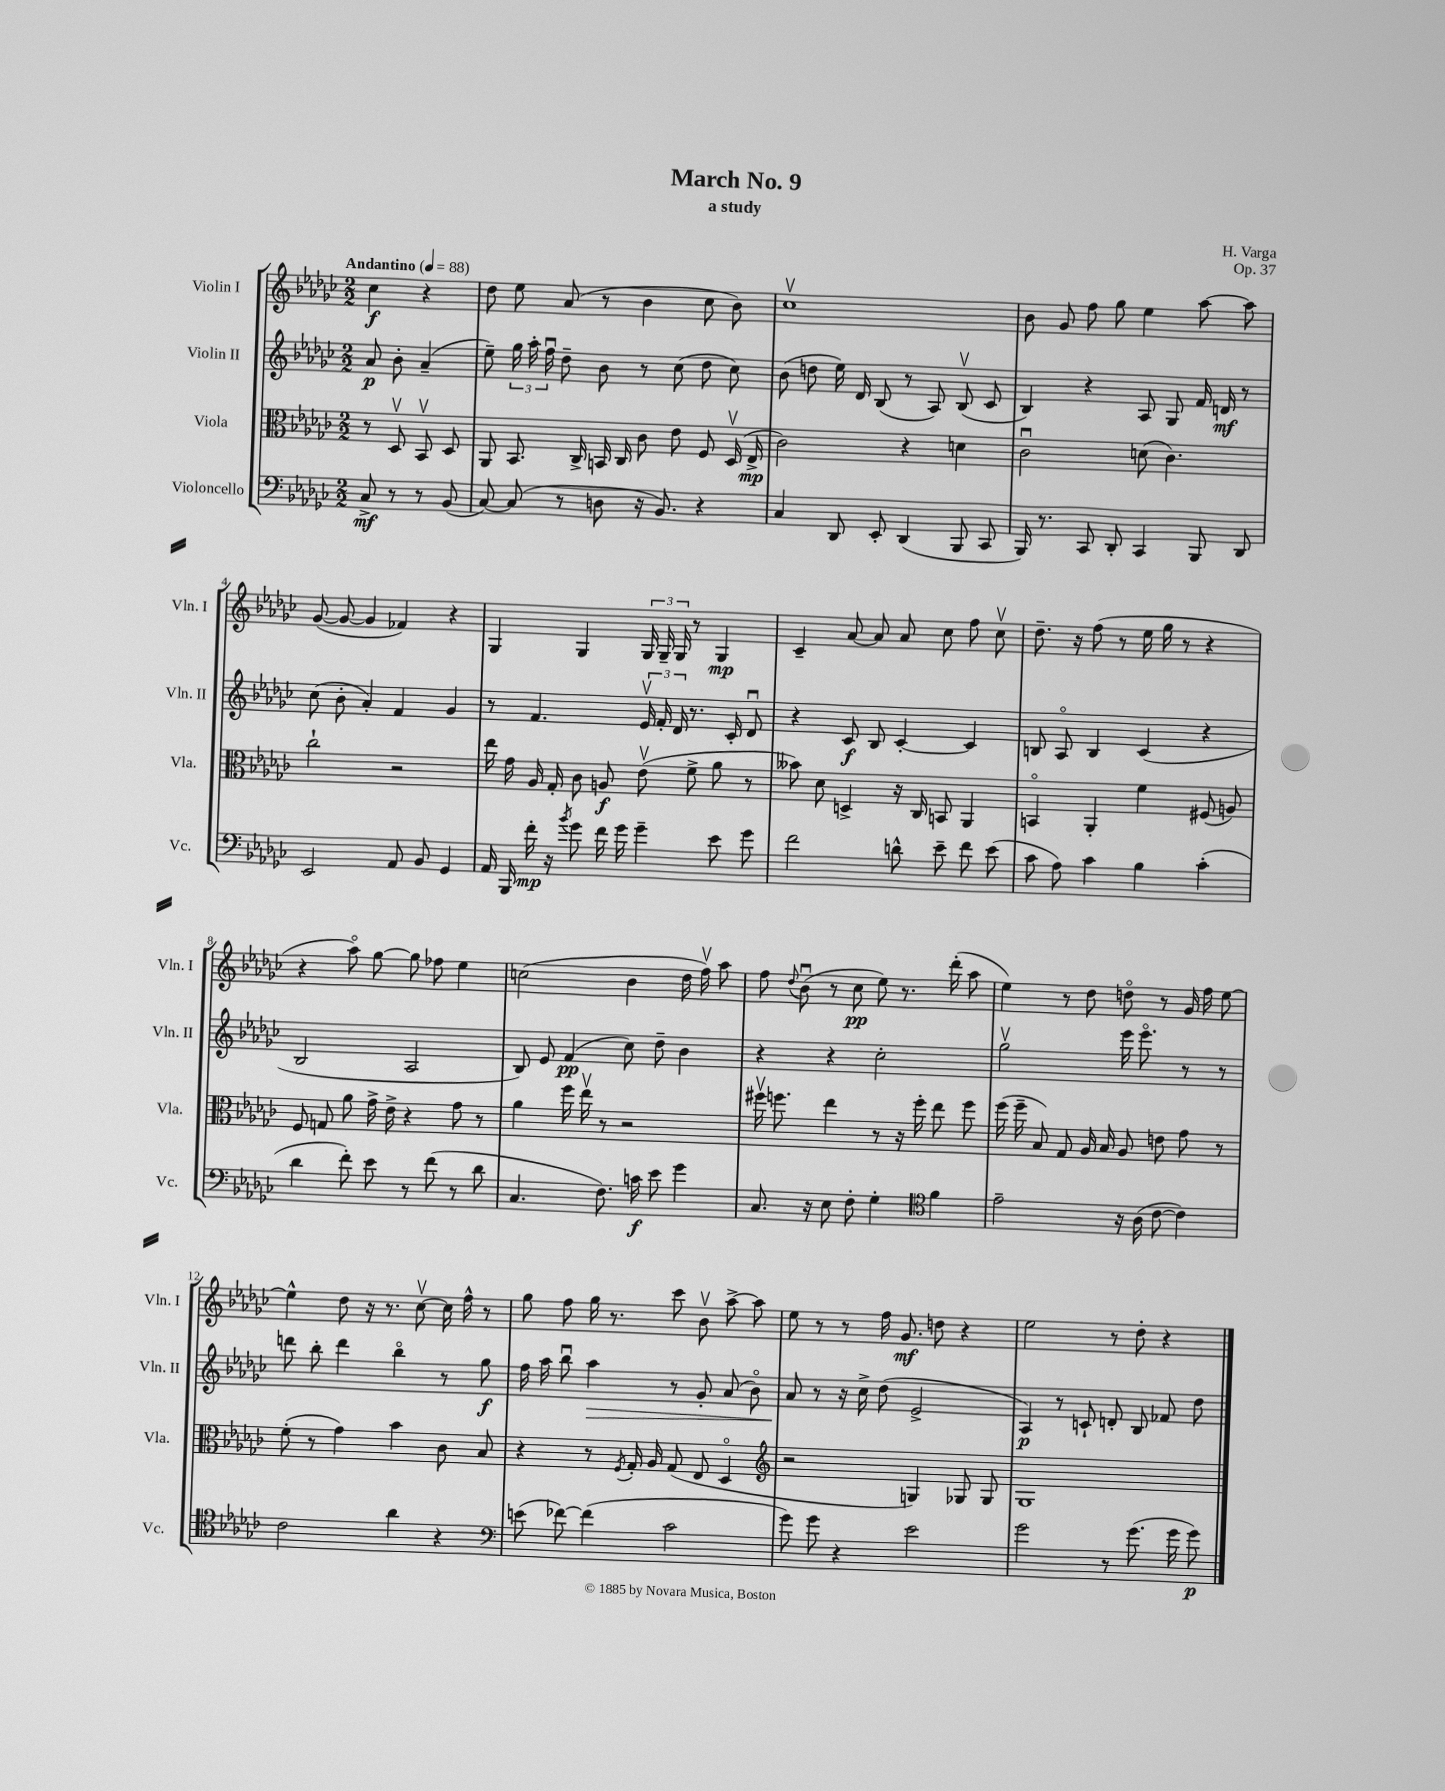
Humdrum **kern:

**kern	**kern	**kern	**kern
*staff4	*staff3	*staff2	*staff1
*clefF4	*clefC3	*clefG2	*clefG2
*k[b-e-a-d-g-c-]	*k[b-e-a-d-g-c-]	*k[b-e-a-d-g-c-]	*k[b-e-a-d-g-c-]
*M2/2	*M2/2	*M2/2	*M2/2
*MM88	*MM88	*MM88	*MM88
8C-^	8r	8a-	4cc-
8r	8D-v	8b-'	.
8r	8BB-v	(4a-~	4r
(8BB-	8D-	.	.
=	=	=	=
[8C-)	8AA-	8ee-~)	8dd-
(8C-]	8.BB-	24gg-	8ee-
.	.	24aa-'	.
.	.	24ffu	.
8r	.	8dd-~	(8a-
.	16C-^	.	.
8D	16BB	8b-	8r
.	16C-	.	.
16r	8c-	8r	4b-
8.BB-)	.	.	.
.	8e-	(8cc-	.
4r	8F	8dd-	8cc-
.	(16D-v	8cc-)	8b-)
.	16E-^	.	.
=	=	=	=
4C-	2c-)	(8b-	1cc-v
.	.	8dd	.
8DD-	.	16ee-)	.
.	.	16d-	.
8EE-'	.	(8B-	.
(4DD-	4r	8r	.
.	.	8A-)	.
8BBB-	4d	(8B-v	.
8CC-	.	8c-	.
=	=	=	=
16BBB-)	2c-u	4B-)	8b-
8.r	.	.	.
.	.	.	8g-
8CC-	.	4r	8ff
8DD-'	.	.	8gg-
4CC-	(8d	8A-	4ee-
.	4.c-)	8G-	.
8BBB-	.	16f	[8aa-
.	.	16d	.
8DD-	.	8r	8aa-]
=	=	=	=
2EE-	2cc-`	(8cc-	([8g-
.	.	8b-'	8g-_
.	.	4a-')	4g-]
8AA-	2r	4f	4f-)
8BB-	.	.	.
4GG-	.	4g-	4r
=	=	=	=
16AA-	16ee-	8r	4G-
16BBB-	16g-	.	.
16f'	16A-	4.f	.
16r	16G-'	.	.
8qb-	.	.	.
8g-	8c-	.	4G-
16f	8A	.	.
16g-	.	.	.
4g-~	(8e-v	24e-v	24G-
.	.	24f'	24G-~
.	.	24d-	24G-
.	8f^	8.r	8r
8e-	8a-	.	4G-
.	.	16c-'	.
8g-	8r	8d-u	.
=	=	=	=
2f	8b--)	4r	4c-~
.	8d-	.	.
.	4D^	8c-	[8a-
.	.	8B-	8a-]
8d^^	16r	[4c-'	8a-
.	16C-	.	.
8e-~	8BB	.	8cc-
8f	4AA-	4c-]	8ff
(8e-	.	.	8cc-v
=	=	=	=
8c-	4BBo	8B	8.dd-~
8A-)	.	8A-o	.
.	.	.	16r
4c-	4AA-'	4B	(8ff
.	.	.	8r
4B-	4f	(4c-	16ee-
.	.	.	16gg-
.	.	.	8r
(4c-'	(8F#	4r	4r
.	8A)	.	.
=	=	=	=
4d-	8F	2B-	4r
.	8G	.	.
8f')	8a-	.	8aa-o)
8e-	16g-^	.	[8gg-
.	16e-^	.	.
8r	4r	2A-	8gg-]
(8f	.	.	8ff-
8r	8g-	.	4ee-
8d-	8r	.	.
=	=	=	=
4.C-	4a-	8B-)	(2cc
.	.	8e-	.
.	16ff	(4f	.
.	16ee-v	.	.
8.F)	8r	.	.
.	2r	8cc-)	4b-
16c	.	.	.
8e-	.	8dd-~	.
4g-	.	4b-	16dd-
.	.	.	16ffv)
.	.	.	8aa-
=	=	=	=
8.C-	16ff#v	4r	8ff
.	8.ff	.	.
.	.	.	8qqdd-
.	.	.	(8b-u
16r	.	.	.
8E-	4ee-	4r	8r
8F'	.	.	8cc-
4G-'	8r	2cc-'	8ee-)
.	16r	.	8.r
.	16ff'	.	.
*clefC4	*	*	*
4f	8ee-	.	.
.	.	.	(16ddd-'
.	8ff	.	8aa-
=	=	=	=
2e-~	(16ff	2gg-v	4ee-)
.	16ff~	.	.
.	8B-)	.	.
.	8G-	.	8r
.	16A-	.	8dd-
.	16B-	.	.
16r	8A-	16eee-	8ddo
(16A-	.	8.eee-o	.
[8c-	8e	.	8r
4c-])	8g-	8r	16g-
.	.	.	16ff
.	8r	8r	[8ee-
=	=	=	=
2c-	(8f'	8ddd	4ee-^^]
.	8r	8bb-'	.
.	4g-)	4ddd	8dd-
.	.	.	16r
.	.	.	8.r
4a-	4b-	4bb-o	.
.	.	.	[8cc-v
4r	8c-	8r	16cc-]
.	.	.	16ff^^
.	8B-	8gg-	8r
=	=	=	=
*clefF4	*	*	*
(8e	4r	16ff	8gg-
.	.	16aa-	.
[8f-)	.	8bb-u	8ff
(4f-]	8r	4aa-	16gg-
.	.	.	8.r
.	8qF	.	.
.	16G-'	.	.
.	16A-	.	.
2c-	(8G-	8r	8ccc-
.	8E-	8g-'	8b-v
.	4D-o	(8a-	[8aa-^
.	.	8b-o)	8aa-]
=	=	=	=
*	*clefG2	*	*
8g-)	2r	8a-	8ee-
8g-	.	8r	8r
4r	.	16r	8r
.	.	16cc-^	.
.	.	(8dd-	16ff
.	.	.	8.g-
2e-	4G)	2e-^	.
.	.	.	8dd
.	8G-	.	4r
.	8G-	.	.
=	=	=	=
2g-	1G-	4A-)	2ee-
.	.	8r	.
.	.	8c`	.
8r	.	8d'	8r
(8.g-	.	8B-	8dd-'
.	.	8f-	4r
16g-	.	.	.
8g-)	.	8dd-	.
==	==	==	==
*-	*-	*-	*-
